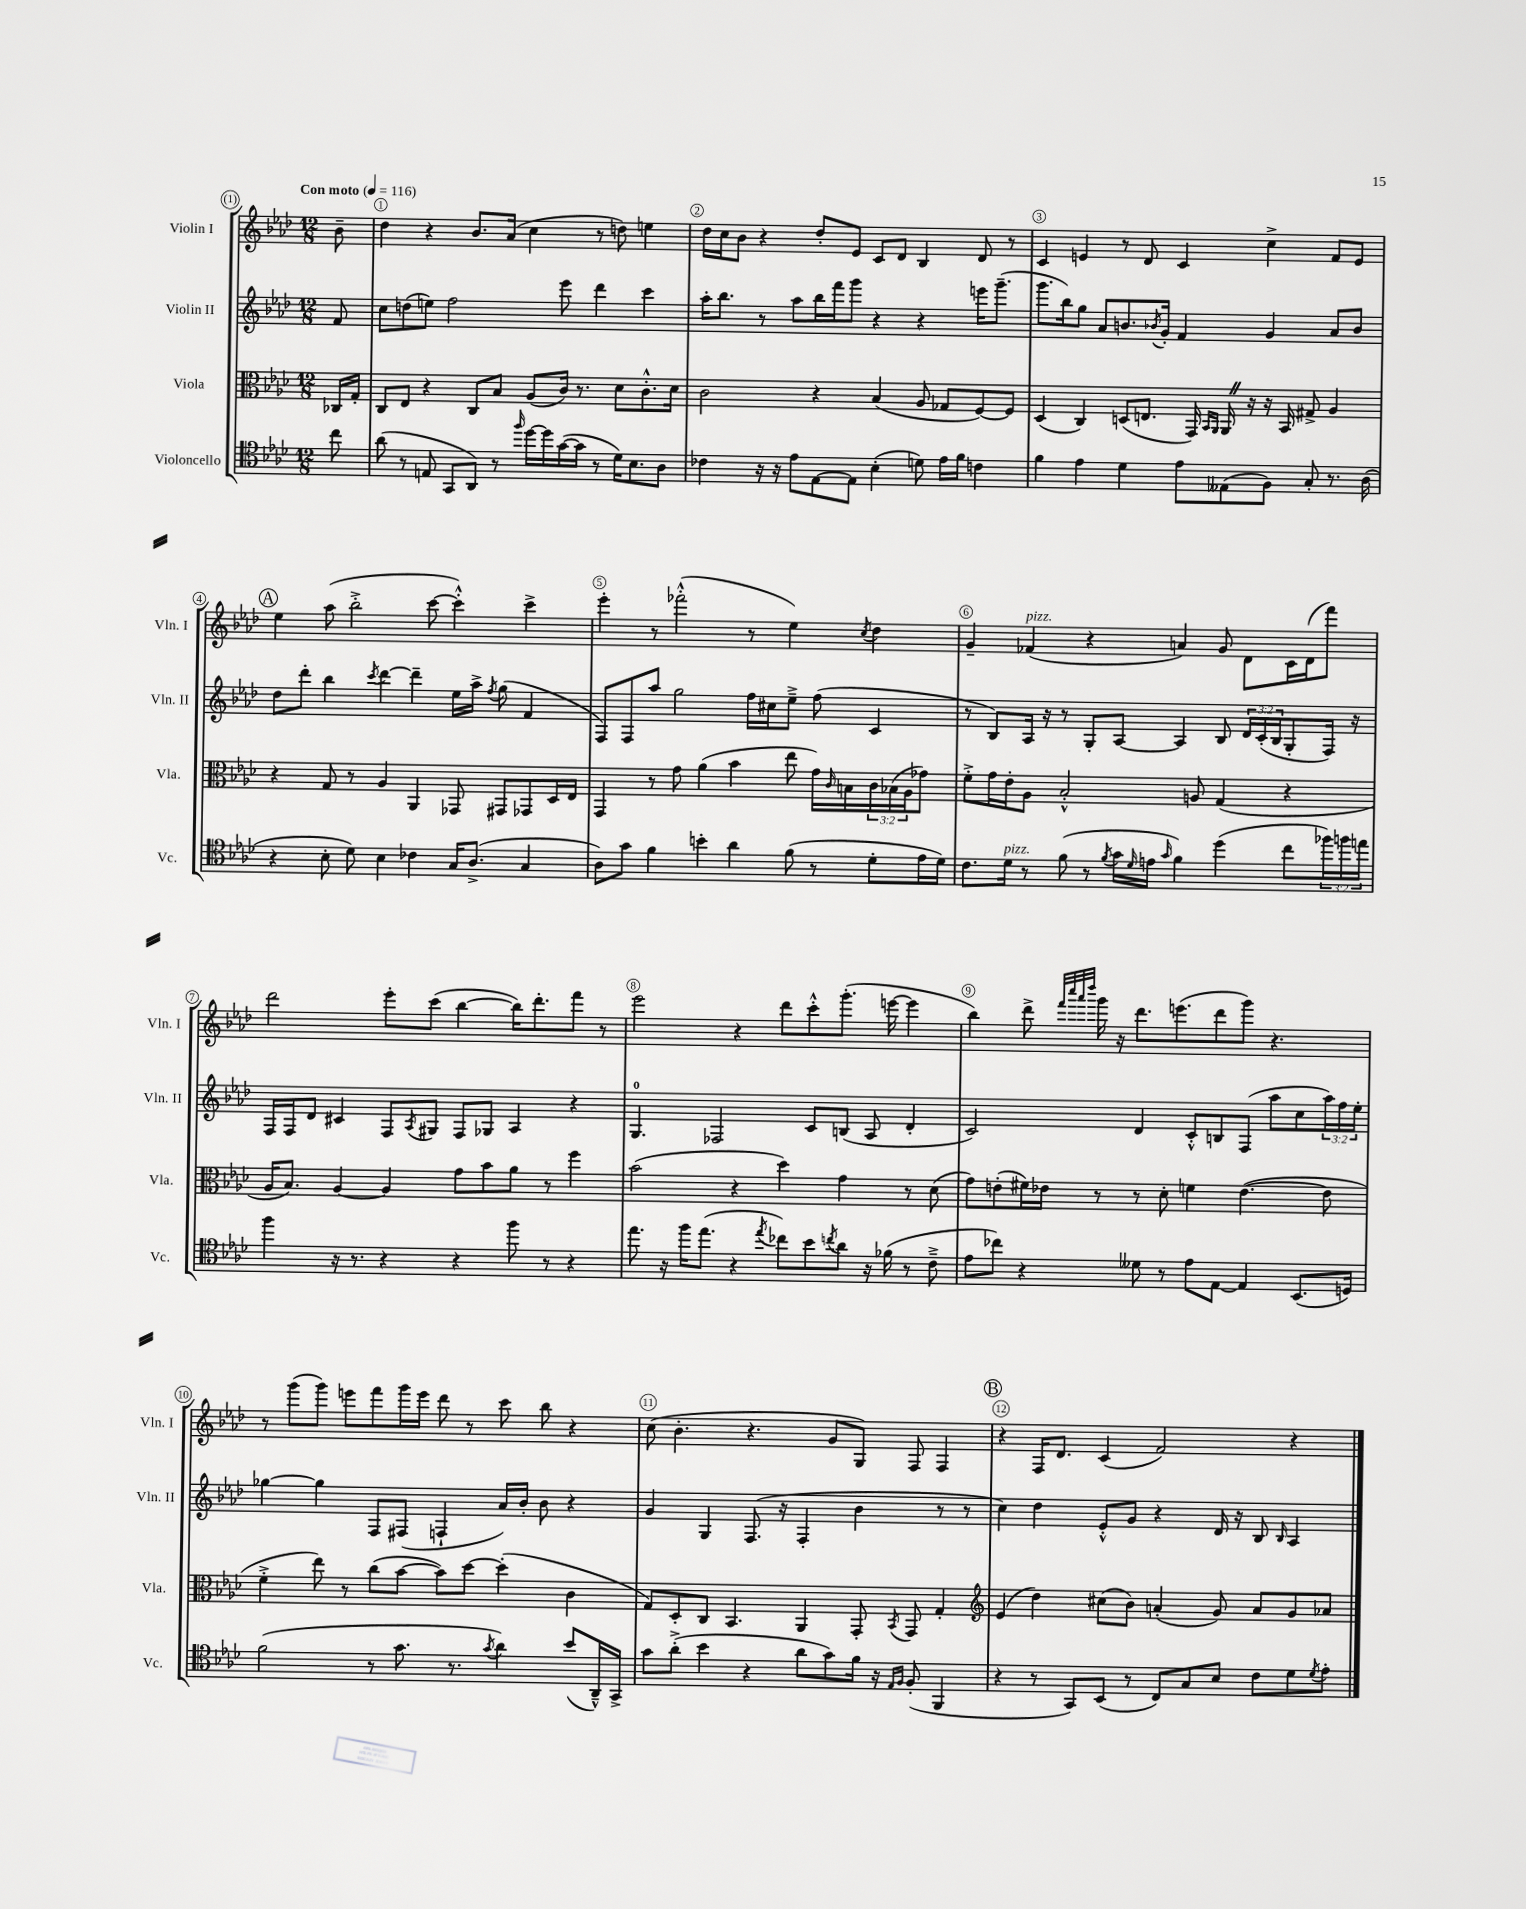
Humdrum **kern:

**kern	**kern	**kern	**kern
*part4	*part3	*part2	*part1
*staff4	*staff3	*staff2	*staff1
*I"Violoncello	*I"Viola	*I"Violin II	*I"Violin I
*I'Vc.	*I'Vla.	*I'Vln. II	*I'Vln. I
*clefC4	*clefC3	*clefG2	*clefG2
*k[b-e-a-d-]	*k[b-e-a-d-]	*k[b-e-a-d-]	*k[b-e-a-d-]
*M12/8	*M12/8	*M12/8	*M12/8
*MM116	*MM116	*MM116	*MM116
=	=	=	=
!	!	!	!LO:TX:a:B:t=Con moto
8cc\	16C-X/LL	8f/	8b-~\
.	16G'/JJ	.	.
=1	=1	=1	=1
(8a-\	8C/L	8cc\L	4dd-\
8r	8E-/J	(8ddn\	.
8En/	4r	8een\J)	4r
8GG/L	.	2ff\	.
8AA-/J)	8C/L	.	8.b-/L
8r	8B-/J	.	.
.	.	.	(16a-/Jk
16qqff/	.	.	.
[16dd-\LL	(8A-/L	.	4cc\
16dd-\]	.	.	.
([16g\	16c/Jk)	8eee-\	.
16g\JJ]	8.r	.	.
8r	.	4ddd-\	8r
16d-\KL)	8d-\L	.	8ddn\)
8.B-\	.	.	.
.	8.c'^^\	4ccc\	4een\
8A-\J	.	.	.
.	16d-\Jk	.	.
=2	=2	=2	=2
4c-X\	2c\	16aa-'\KL	16dd-\LL
.	.	8.bb-\J	16cc\J
.	.	.	8b-\J
16r	.	8r	4r
16r	.	.	.
8e-\L	.	8aa-\L	.
[8E-\	4r	16bb-\L	8dd-'/L
.	.	16fff\J	.
8E-\J]	.	8ggg\J	8e-/J
(4B-'\	(4B-/	4r	8c/L
.	.	.	8d-/J
8dn\)	8A-/	4r	4B-/
16e-\LL	8G-X/L	.	.
16f\JJ	.	.	.
4cn\	[8F/)	16eeen\KL	8d-/
.	.	(8.ggg~\J	.
.	8F/J]	.	8r
=3	=3	=3	=3
4f\	(4D-/	8.ggg\L	4c/
.	.	16bb-\k)	.
4e-\	4C/)	8gg\J	4en/
.	.	8a-/L	.
4d-\	(8Dn/L	8.bn/	8r
.	8.En/J	.	8d-/
.	.	8qb-X/	.
.	.	16g'/Jk	.
8e-\L	.	4f/	4c/
.	16GG/)	.	.
.	16qqBB-/LL	.	.
.	16qqAA-/JJ	.	.
(8E--X\	16AA-Z/	.	.
.	16r	.	.
8F\J)	16r	4g/	4cc^\
.	16BB-/	.	.
8G'/	8G#X^/	.	.
8.r	4A-/	8a-/L	8f/L
.	.	8b-/J	8e/J
(16A-\	.	.	.
!!LO:LB:g=z
!!LO:REH:place=s1:t=A
=4	=4	=4	=4
4r	4r	8dd-\L	4ee-\
.	.	8ddd-'\J	.
8B-'\	8G/	4bb-\	(8aa-\
8d-\)	8r	.	2bb-'^\
.	.	8qccc/	.
4B-\	4A-/	[4ddd-\	.
4c-X\	4AA-/	4ddd-~\]	.
.	.	.	[8ccc\
16G/KL	8GG-X/	16ee-\LL	4ccc'^^\])
(8.A-^/J	.	16aa-^\JJ	.
.	.	8qff/	.
.	8GG#X/L	(8gg\	.
4G/	8GG-X/	4f/	4ccc^\
.	16D-/L	.	.
.	16E-/JJ	.	.
=5	=5	=5	=5
8A-\L)	4GG/	8F/L)	4eee-'\
8g\J	.	8F/	.
4f\	8r	8aa-/J	8r
.	8g\	2gg\	(2fff-X'^^\
4bn'\	(4a-\	.	.
4a-\	4b-\	.	.
.	.	16ff\LL	8r
.	.	16cc#X\J	.
(8f\	8ee-\	8ee-~^\J	4ee-\)
8r	16g\LL)	(8ff\	.
.	16qqc/	.	.
.	16Bn\	.	.
.	.	.	8qcc/
8d-'\L	24c\	4c/	4dd-\
.	(24B-X\	.	.
.	24A-\J	.	.
16e-\L	8g-X\J)	.	.
16d-\JJ)	.	.	.
=6	=6	=6	=6
8.c\L	8f'^\L	8r	4g~/
.	16g\L	8B-/L)	.
!LO:TX:a:i:t=pizz.	!	!	!
16d-\Jk	16e-'\J	.	.
!	!	!	!LO:TX:a:i:t=pizz.
8r	8A-\J	16A-/Jk	(4f-X/
.	.	16r	.
(8f\	2B-'^^/	8r	.
8r	.	8G'/L	4r
8qf/	.	.	.
16g\LL	.	[8A-/J	.
16qqd-/	.	.	.
16en\JJ	.	.	.
16qqg/	.	.	.
4f\)	.	4A-/]	4an/)
.	8An/	.	.
(4dd-\	(4G/	8B-/	8g/
.	.	24d-/LL	8d-\L
.	.	(24c'/	.
.	.	24B-/J	.
8cc\L	4r	8G'/	16c\L
.	.	.	(16d-\J
24ff-X\L)	.	16F/Jk)	8fff\J)
24ffn\	.	.	.
.	.	16r	.
24een\JJ	.	.	.
!!LO:LB:g=z
=7	=7	=7	=7
4ff\	16A-/KL	16F/LL	2ddd-\
.	8.B-/J)	16F/J	.
.	.	8d-/J	.
16r	[4A-/	4c#X/	.
8.r	.	.	.
4r	4A-/]	8F/L	8eee-'\L
.	.	8qA-/	.
.	.	8G#X/J	(8ccc\J
4r	8g\L	8F/L	[4bb-\
.	8b-\	8G-X/J	.
8ff\	8a-\J	4A-/	16bb-\KL])
.	.	.	8.ddd-'\
8r	8r	.	.
4r	4ff\	4r	8fff\J
.	.	.	8r
=8	=8	=8	=8
8.ee-\	(2b-\	4.G/	2eee-\
16r	.	.	.
16ff\KL	.	.	.
(8.ee-\J	.	.	.
.	.	2F-X/	.
4r	4r	.	4r
8qee-/	.	.	.
8cc-X\L)	4dd-\)	.	8ddd-\L
8b-\	.	8c/L	8ccc'^^\
8qccn/	.	.	.
8a-\J	4g\	(8Bn/J	(8.ggg'\J
16r	.	8A-/	.
(16f-X\	.	.	[16eeen\
8r	8r	4d-'/	4eee\]
8c~^\	(8d-\	.	.
=9	=9	=9	=9
8e-\L	8g\L)	2c/)	4bb-\)
8cc-X\J)	(8en'\	.	.
4r	16f#X\L)	.	8ddd-^\
.	16e-X\JJ	.	.
.	.	.	32qqfff/LLL
.	.	.	32qqcccc/
.	.	.	32qqaaa-/
.	.	.	32qqdddd-/JJJ
.	8r	.	16ggg\
.	.	.	16r
8d--X\	8r	4d-/	8.ddd-\L
8r	8d-'\	.	.
.	.	.	(8.eeen\
8e-\L	4fn\	8c'^^/L	.
[8E-\J	.	8Bn/	8ddd-\
4E-/]	([4.e-\	(8F/J	8ggg\J)
.	.	8aa-\L	4.r
(8.BB-/L	.	8cc\	.
.	8e-\]	24aa-\L)	.
.	.	24ff\	.
16Dn/Jk)	.	.	.
.	.	24ee-'\JJ	.
!!LO:LB:g=z
=10	=10	=10	=10
(2f\	4f'^\	[4gg-X\	8r
.	.	.	(8ggg\L
.	8ee-\)	4gg-\]	8ggg\J)
.	8r	.	8eeen\L
8r	(8cc\L	8F/L	8fff\
8.g\	[8b-\J	(8F#X/J	16ggg\L
.	.	.	16eee\JJ
.	8b-\L])	4Fn`/	8ddd-\
8.r	.	.	.
.	[8dd-\J	.	8r
8qg/	.	.	.
4a-\)	(4dd-'\]	16a-/LL)	8ccc\
.	.	16b-'/JJ	.
.	.	8b-\	8bb-\
(8b-/L	4c\	4r	4r
16AA-~^^/L)	.	.	.
16GG^/JJ	.	.	.
=11	=11	=11	=11
8g\L	8G/L)	4g/	(8cc\
(8a-'^\J	8D-'/	.	4.b-'\
4b-\	8C/J	4G/	.
.	4.BB-/	.	.
4r	.	(8.F/	4.r
.	.	16r	.
8a-\L	4AA-/	4F'/	.
8g\)	.	.	8g/L
16f\Jk	8GG'/	4b-\	8G/J)
16r	.	.	.
16qqE-/LL	.	.	.
16qqF/JJ	8qBB-/	.	.
(8F'/	8GG/	.	8F/
4FF/	4G'/	8r	4F/
.	.	8r	.
!!LO:REH:place=s1:t=B
=12	=12	=12	=12
*	*clefG2	*	*
4r	(4e-/	4cc\)	4r
8r	4dd-\)	4dd-\	16F/KL
.	.	.	8.d-/J
8GG/L)	.	.	.
(8BB-/J	(8cc#X\L	8e-'^^/L	(4c/
8r	8b-\J)	8g/J	.
8C/L)	(4an'/	4r	2f/)
8G/	.	.	.
8B-/J	8g/)	16d-/	.
.	.	16r	.
8c\L	8a/L	8B-/	.
.	.	16qqB-/	.
8d-\	8g/	4A-/	4r
8qd-/	.	.	.
8e-'\J	8a-X/J	.	.
==	==	==	==
*-	*-	*-	*-
